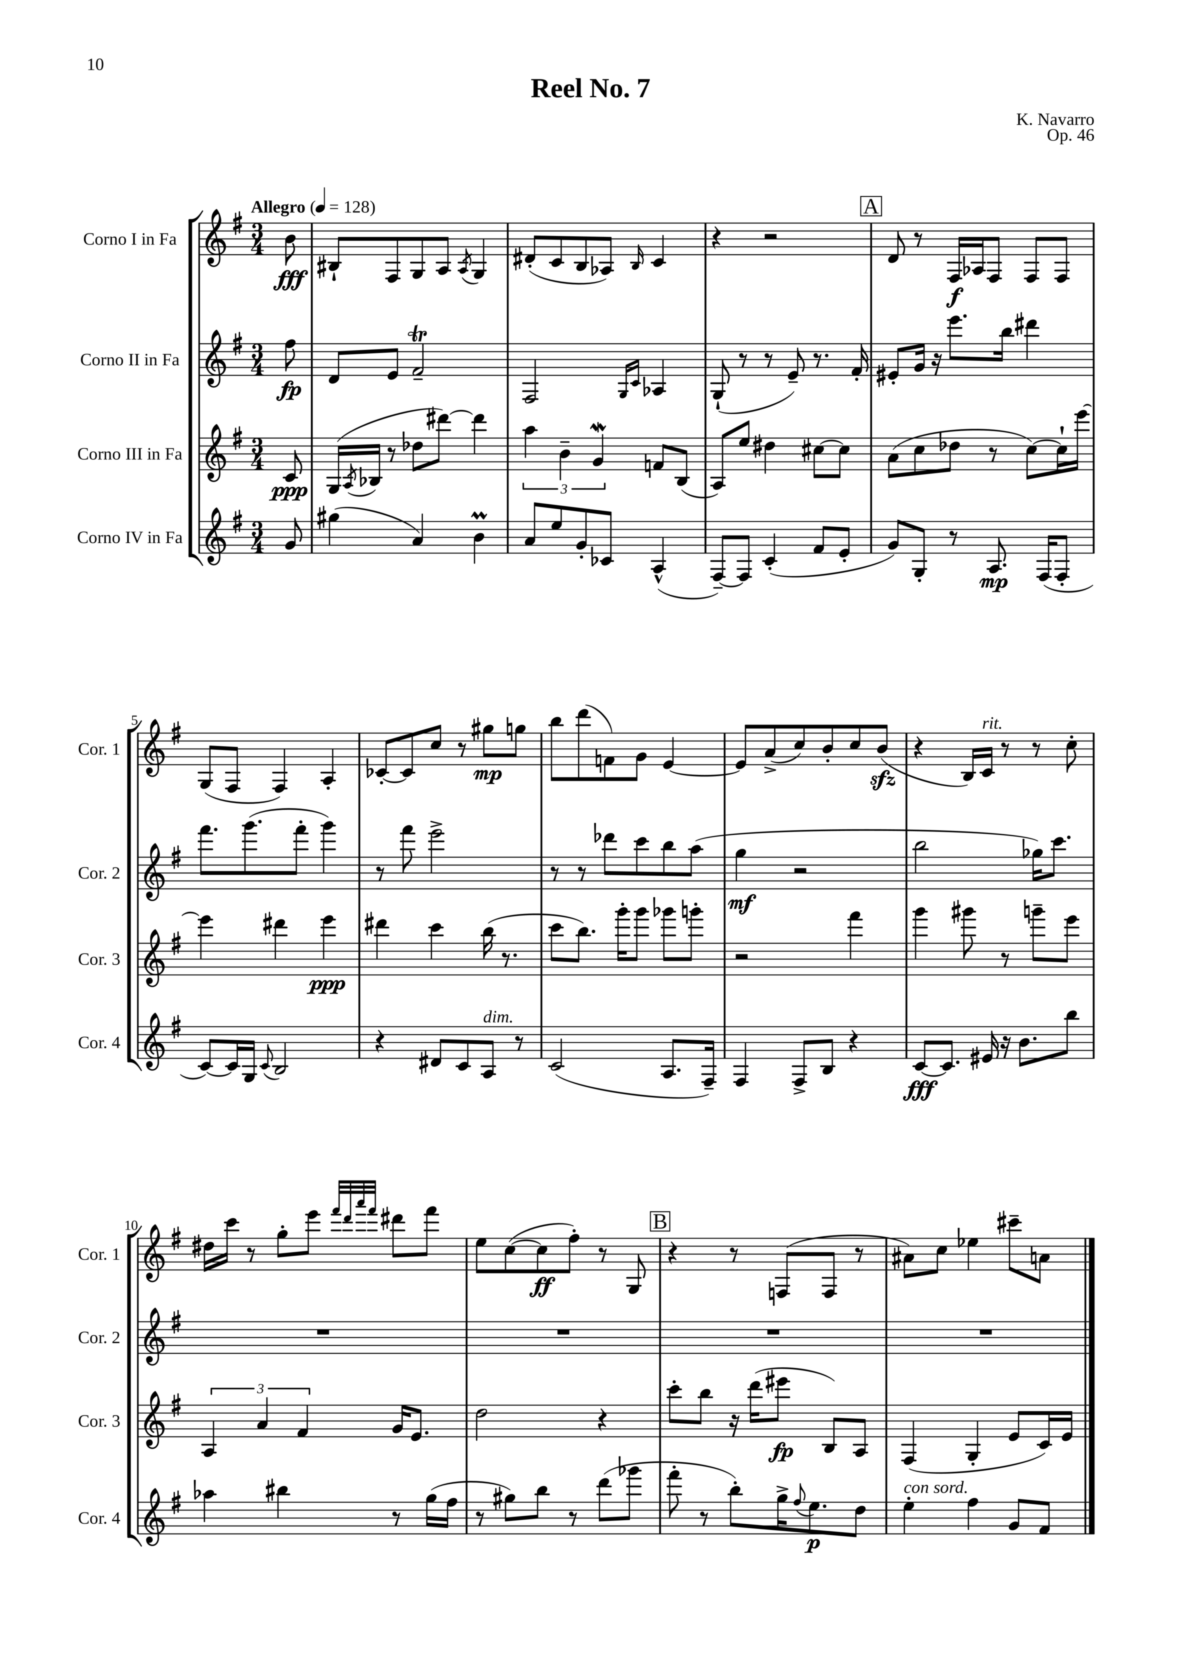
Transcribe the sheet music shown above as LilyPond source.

\header { title = "Reel No. 7" composer = "K. Navarro" opus = "Op. 46" }
<<
\new StaffGroup <<
\new Staff = "s0" \with { instrumentName = "Corno I in Fa" shortInstrumentName = "Cor. 1" } {
    \clef treble \key g \major \numericTimeSignature \time 3/4 \partial 8 \tempo "Allegro" 4 = 128
    b'8\fff |
    bis8-! fis8 g8 a8 \acciaccatura { a8 } g4 |
    dis'8-.( c'8 b8 aes8) \grace { b16 } c'4 |
    r4 r2 |
    \mark \markup { \box "A" } d'8 r8 fis16\f aes16 fis8 fis8 fis8 |
    g8( fis8 fis4) a4-. |
    ces'8~-. ces'8 c''8 r8 gis''8\mp g''8 |
    b''8 d'''8( f'8) g'8 e'4~ |
    e'8 a'8->( c''8) b'8-. c''8 b'8\sfz( |
    r4 b16) c'16^\markup { \italic "rit." } r8 r8 c''8-. |
    dis''16 c'''16 r8 g''8-. e'''8 \grace { fis'''32 d'''32 a'''32 fis'''32 } dis'''8 fis'''8 |
    e''8 c''8~( c''8\ff fis''8-.) r8 g8 |
    \mark \markup { \box "B" } r4 r8 f8( f8 r8 |
    ais'8) c''8 ees''4 cis'''8-- a'8 \bar "|." |
}
\new Staff = "s1" \with { instrumentName = "Corno II in Fa" shortInstrumentName = "Cor. 2" } {
    \clef treble \key g \major \numericTimeSignature \time 3/4 \partial 8
    fis''8\fp |
    d'8 e'8 fis'2--\trill |
    fis2 \grace { g16 c'16 } aes4 |
    g8-!( r8 r8 e'8--) r8. fis'16-. |
    \mark \markup { \box "A" } eis'8-. g'16 r16 e'''8. b''16 dis'''4 |
    fis'''8. g'''8.( fis'''8-. g'''4) |
    r8 fis'''8 e'''2-> |
    r8 r8 des'''8 c'''8 b''8 a''8( |
    g''4\mf r2 |
    b''2 ges''16) c'''8. |
    R2. |
    R2. |
    \mark \markup { \box "B" } R2. |
    R2. \bar "|." |
}
\new Staff = "s2" \with { instrumentName = "Corno III in Fa" shortInstrumentName = "Cor. 3" } {
    \clef treble \key g \major \numericTimeSignature \time 3/4 \partial 8
    c'8\ppp |
    g16( \acciaccatura { a8 } bes16 r8 des''8 dis'''8~) dis'''4 |
    \tuplet 3/2 { a''4 b'4-- g'4\mordent } f'8 b8( |
    a8) e''8 dis''4 cis''8~ cis''8 |
    \mark \markup { \box "A" } a'8( c''8 des''8 r8 c''8~) c''16-! e'''16~ |
    e'''4 dis'''4 e'''4\ppp |
    dis'''4 c'''4 b''16( r8. |
    c'''8 b''8.) g'''16-. g'''8 ges'''8 g'''8-. |
    r2 fis'''4 |
    g'''4 gis'''8 r8 g'''8-- e'''8 |
    \tuplet 3/2 { a4 a'4 fis'4 } g'16 e'8. |
    d''2 r4 |
    \mark \markup { \box "B" } c'''8-. b''8 r16 d'''16( eis'''8\fp b8) a8 |
    fis4( g4-. e'8 c'16) e'16 \bar "|." |
}
\new Staff = "s3" \with { instrumentName = "Corno IV in Fa" shortInstrumentName = "Cor. 4" } {
    \clef treble \key g \major \numericTimeSignature \time 3/4 \partial 8
    g'8 |
    gis''4( a'4) b'4\prall |
    a'8 e''8 g'8-. ces'8 a4-^( |
    fis8~--) fis8 c'4-.( fis'8 e'8-. |
    \mark \markup { \box "A" } g'8) g8-. r8 a8.\mp fis16( fis8-. |
    c'8~) c'16 g16 \appoggiatura { c'8 } b2 |
    r4 dis'8 c'8 a8^\markup { \italic "dim." } r8 |
    c'2( a8. fis16--) |
    fis4 fis8-> b8 r4 |
    c'8~\fff c'8. eis'16 r16 b'8. b''8 |
    aes''4 bis''4 r8 g''16( fis''16 |
    r8 gis''8) b''8 r8 d'''8( ges'''8 |
    \mark \markup { \box "B" } fis'''8-. r8 b''8-.) g''16-> \appoggiatura { fis''8 } e''8.\p d''8 |
    e''4-.^\markup { \italic "con sord." } fis''4 g'8 fis'8 \bar "|." |
}
>>
>>
